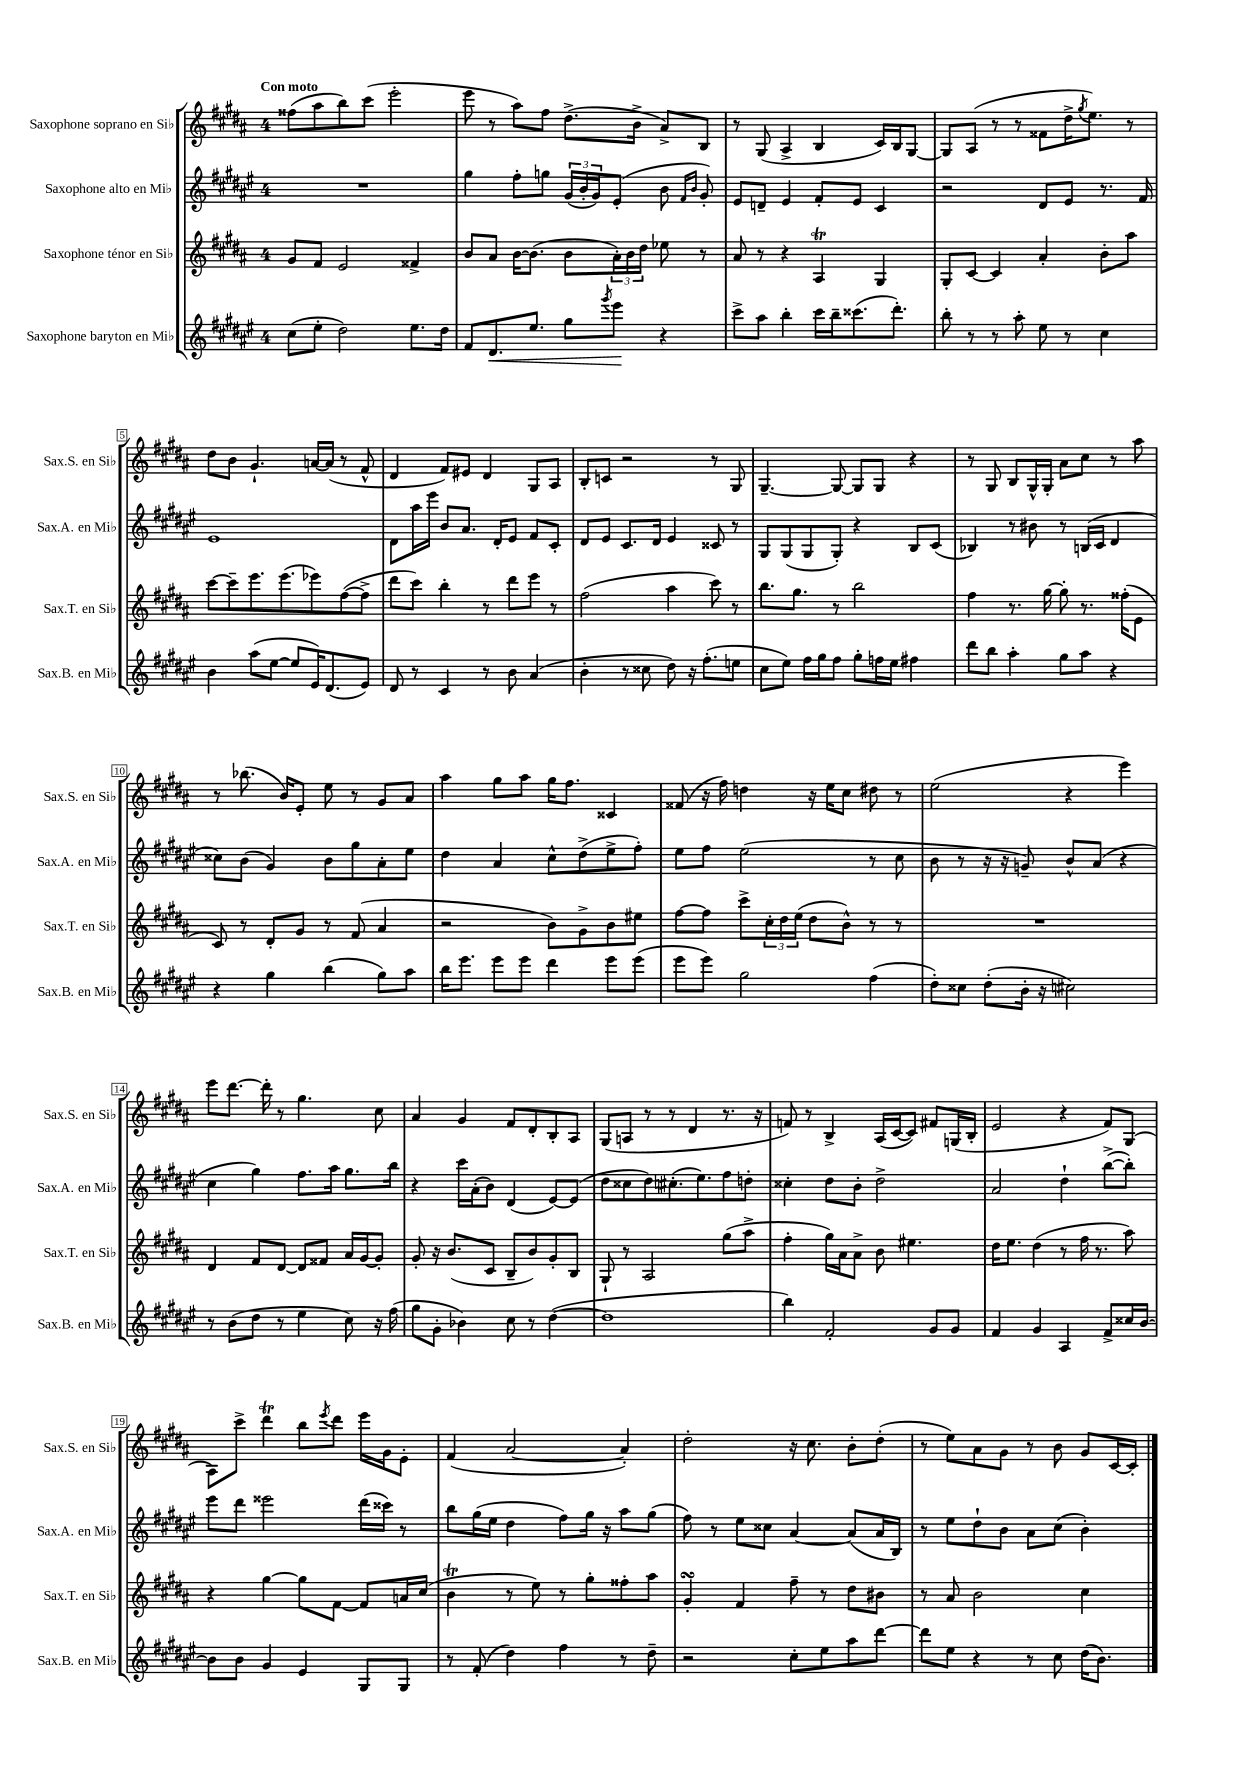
<<
\new StaffGroup <<
\new Staff = "s0" \with { instrumentName = "Saxophone soprano en Sib" shortInstrumentName = "Sax.S. en Sib" } {
    \clef treble \key b \major \once \override Staff.TimeSignature.style = #'single-digit \time 4/4 \tempo "Con moto"
    fisis''8( ais''8 b''8) cis'''8( e'''2-. |
    e'''8 r8 ais''8) fis''8 dis''8.->( b'16-> ais'8->) b8 |
    r8 gis8( ais4-> b4 cis'16) b16 gis8~ |
    gis8 ais8( r8 r8 fisis'8 dis''16-> \acciaccatura { gis''8 } e''8.) r8 |
    dis''8 b'8 gis'4.-! a'16~ a'16( r8 fis'8-^ |
    dis'4 fis'8) eis'8 dis'4 gis8 ais8 |
    b8-. c'8 r2 r8 gis8 |
    gis4.~-- gis8~ gis8 gis8 r4 |
    r8 gis8 b8 gis16-^ gis16-. ais'8 cis''8 r8 ais''8 |
    r8 bes''8.( b'16) e'8-. e''8 r8 gis'8 ais'8 |
    ais''4 gis''8 ais''8 gis''16 fis''8. cisis'4 |
    fisis'8( r16 fis''16) d''4 r16 e''16 cis''8 dis''8 r8 |
    e''2( r4 e'''4) |
    e'''8 dis'''8.~ dis'''16-. r8 gis''4. cis''8 |
    ais'4 gis'4 fis'8 dis'8-. b8-. ais8 |
    gis8( a8 r8 r8 dis'4 r8. r16 |
    f'8) r8 b4-> ais16( cis'16~ cis'8) fis'8 g16( b16-. |
    e'2 r4 fis'8) gis8( |
    ais8) cis'''8-> dis'''4\trill b''8 \acciaccatura { e'''8 } dis'''8 e'''16 gis'16 e'8-. |
    fis'4( ais'2~ ais'4-.) |
    dis''2-. r16 cis''8. b'8-. dis''8-.( |
    r8 e''8) ais'8 gis'8 r8 b'8 gis'8 cis'16~ cis'16-. \bar "|." |
}
\new Staff = "s1" \with { instrumentName = "Saxophone alto en Mib" shortInstrumentName = "Sax.A. en Mib" } {
    \clef treble \key fis \major \once \override Staff.TimeSignature.style = #'single-digit \time 4/4
    R1 |
    gis''4 fis''8-. g''8 \tuplet 3/2 { gis'16( b'16-. gis'16) } eis'8-.( b'8 \grace { fis'16 b'16 } gis'8-.) |
    eis'8 d'8-- eis'4 fis'8-. eis'8 cis'4 |
    r2 dis'8 eis'8 r8. fis'16 |
    eis'1 |
    dis'8 ais''16 eis'''16 b'8 ais'8. dis'16-. eis'8 fis'8 cis'8-. |
    dis'8 eis'8 cis'8. dis'16 eis'4 cisis'8 r8 |
    gis8 gis8( gis8 gis8-.) r4 b8 cis'8( |
    bes4) r8 bis'8 r8 b16( cis'16 dis'4 |
    cisis''8) b'8( gis'4) b'8 gis''8 ais'8-. eis''8 |
    dis''4 ais'4 cis''8-^ dis''8->( eis''8-> fis''8-.) |
    eis''8 fis''8 eis''2( r8 cis''8 |
    b'8 r8 r16 r16 g'8--) b'8-^ ais'8( r4 |
    cis''4 gis''4) fis''8. ais''16 gis''8. b''16 |
    r4 cis'''16 ais'16-.( b'8) dis'4( eis'8~) eis'8( |
    dis''8 cisis''8 dis''8) cis''8.-.( eis''8.) fis''8 d''8-. |
    cisis''4-. dis''8 b'8-. dis''2-> |
    ais'2 dis''4-! b''8~->( b''8-.) |
    eis'''8 dis'''8 eisis'''2 dis'''16( cisis'''16) r8 |
    b''8 gis''16( eis''16 dis''4 fis''8) gis''16 r16 ais''8 gis''8( |
    fis''8) r8 eis''8 cisis''8 ais'4~ ais'8( ais'16 b16) |
    r8 eis''8 dis''8-! b'8 ais'8 cis''8( b'4-.) \bar "|." |
}
\new Staff = "s2" \with { instrumentName = "Saxophone ténor en Sib" shortInstrumentName = "Sax.T. en Sib" } {
    \clef treble \key b \major \once \override Staff.TimeSignature.style = #'single-digit \time 4/4
    gis'8 fis'8 e'2 fisis'4-> |
    b'8 ais'8 b'16~ b'8.( b'8 \tuplet 3/2 { ais'16-.) b'16 dis''16 } ees''8 r8 |
    ais'8 r8 r4 ais4\trill gis4 |
    gis8-. cis'8~ cis'4 ais'4-. b'8-. ais''8 |
    cis'''8~ cis'''8-- e'''8. e'''8.( ees'''8) fis''8~( fis''8-> |
    dis'''8 cis'''8) b''4-. r8 dis'''8 e'''8 r8 |
    fis''2( ais''4 cis'''8) r8 |
    b''8. gis''8. r8 b''2 |
    fis''4 r8. gis''16~ gis''8-. r8. fisis''16-.( e'8 |
    cis'8) r8 dis'8-. gis'8 r8 fis'8( ais'4 |
    r2 b'8) gis'8-> b'8 eis''8 |
    fis''8~ fis''8 cis'''8-> \tuplet 3/2 { cis''16-. dis''16 e''16( } dis''8 b'8-^) r8 r8 |
    R1 |
    dis'4 fis'8 dis'8~ dis'8 fisis'8 ais'16 gis'16~ gis'8-. |
    gis'8-. r16 b'8.( cis'8 b8-- b'8) gis'8-. b8 |
    gis8-! r8 ais2 gis''8( ais''8-> |
    fis''4-. gis''16) ais'16 ais'8-> b'8 eis''4. |
    dis''16 e''8. dis''4( r8 fis''16 r8. ais''8) |
    r4 gis''4~ gis''8 fis'8~ fis'8 a'16 cis''16( |
    b'4\trill r8 e''8) r8 gis''8-. fisis''8-. ais''8 |
    gis'4-.\turn fis'4 fis''8-- r8 dis''8 bis'8 |
    r8 ais'8 b'2 cis''4 \bar "|." |
}
\new Staff = "s3" \with { instrumentName = "Saxophone baryton en Mib" shortInstrumentName = "Sax.B. en Mib" } {
    \clef treble \key fis \major \once \override Staff.TimeSignature.style = #'single-digit \time 4/4
    cis''8( eis''8-. dis''2) eis''8. dis''16 |
    fis'8 dis'8.\< eis''8. gis''8 \acciaccatura { gis'''8 } eis'''8\! r4 |
    cis'''8-> ais''8 b''4-. cis'''16 b''16-- cisis'''8.( dis'''8.-.) |
    b''8-. r8 r8 ais''8-. eis''8 r8 cis''4 |
    b'4 ais''8( eis''8~ eis''8 eis'16) dis'8.( eis'8) |
    dis'8 r8 cis'4 r8 b'8 ais'4( |
    b'4-. r8 cisis''8 dis''8) r16 fis''8.-.( e''8 |
    cis''8 eis''8) fis''16 gis''16 fis''8 gis''8-. f''16 eis''16 fis''4 |
    dis'''8 b''8 ais''4-. gis''8 ais''8 r4 |
    r4 gis''4 b''4( gis''8) ais''8 |
    b''16 eis'''8. eis'''8 eis'''8 dis'''4 eis'''8 eis'''8( |
    eis'''8 eis'''8) gis''2 fis''4( |
    dis''8-.) cisis''8 dis''8-.( b'16-. r16 cis''2) |
    r8 b'8( dis''8 r8 eis''4 cis''8) r16 fis''16( |
    gis''8 gis'8-. bes'4) cis''8 r8 dis''4~( |
    dis''1 |
    b''4) fis'2-. gis'8 gis'8 |
    fis'4 gis'4 ais4 fis'8-> cisis''16 b'16~ |
    b'8 b'8 gis'4 eis'4 gis8 gis8 |
    r8 fis'8-.( dis''4) fis''4 r8 dis''8-- |
    r2 cis''8-. eis''8 ais''8 dis'''8~ |
    dis'''8 eis''8 r4 r8 cis''8 dis''16( b'8.) \bar "|." |
}
>>
>>
\layout { \context { \Score \override BarNumber.stencil = #(make-stencil-boxer 0.1 0.3 ly:text-interface::print) } }
